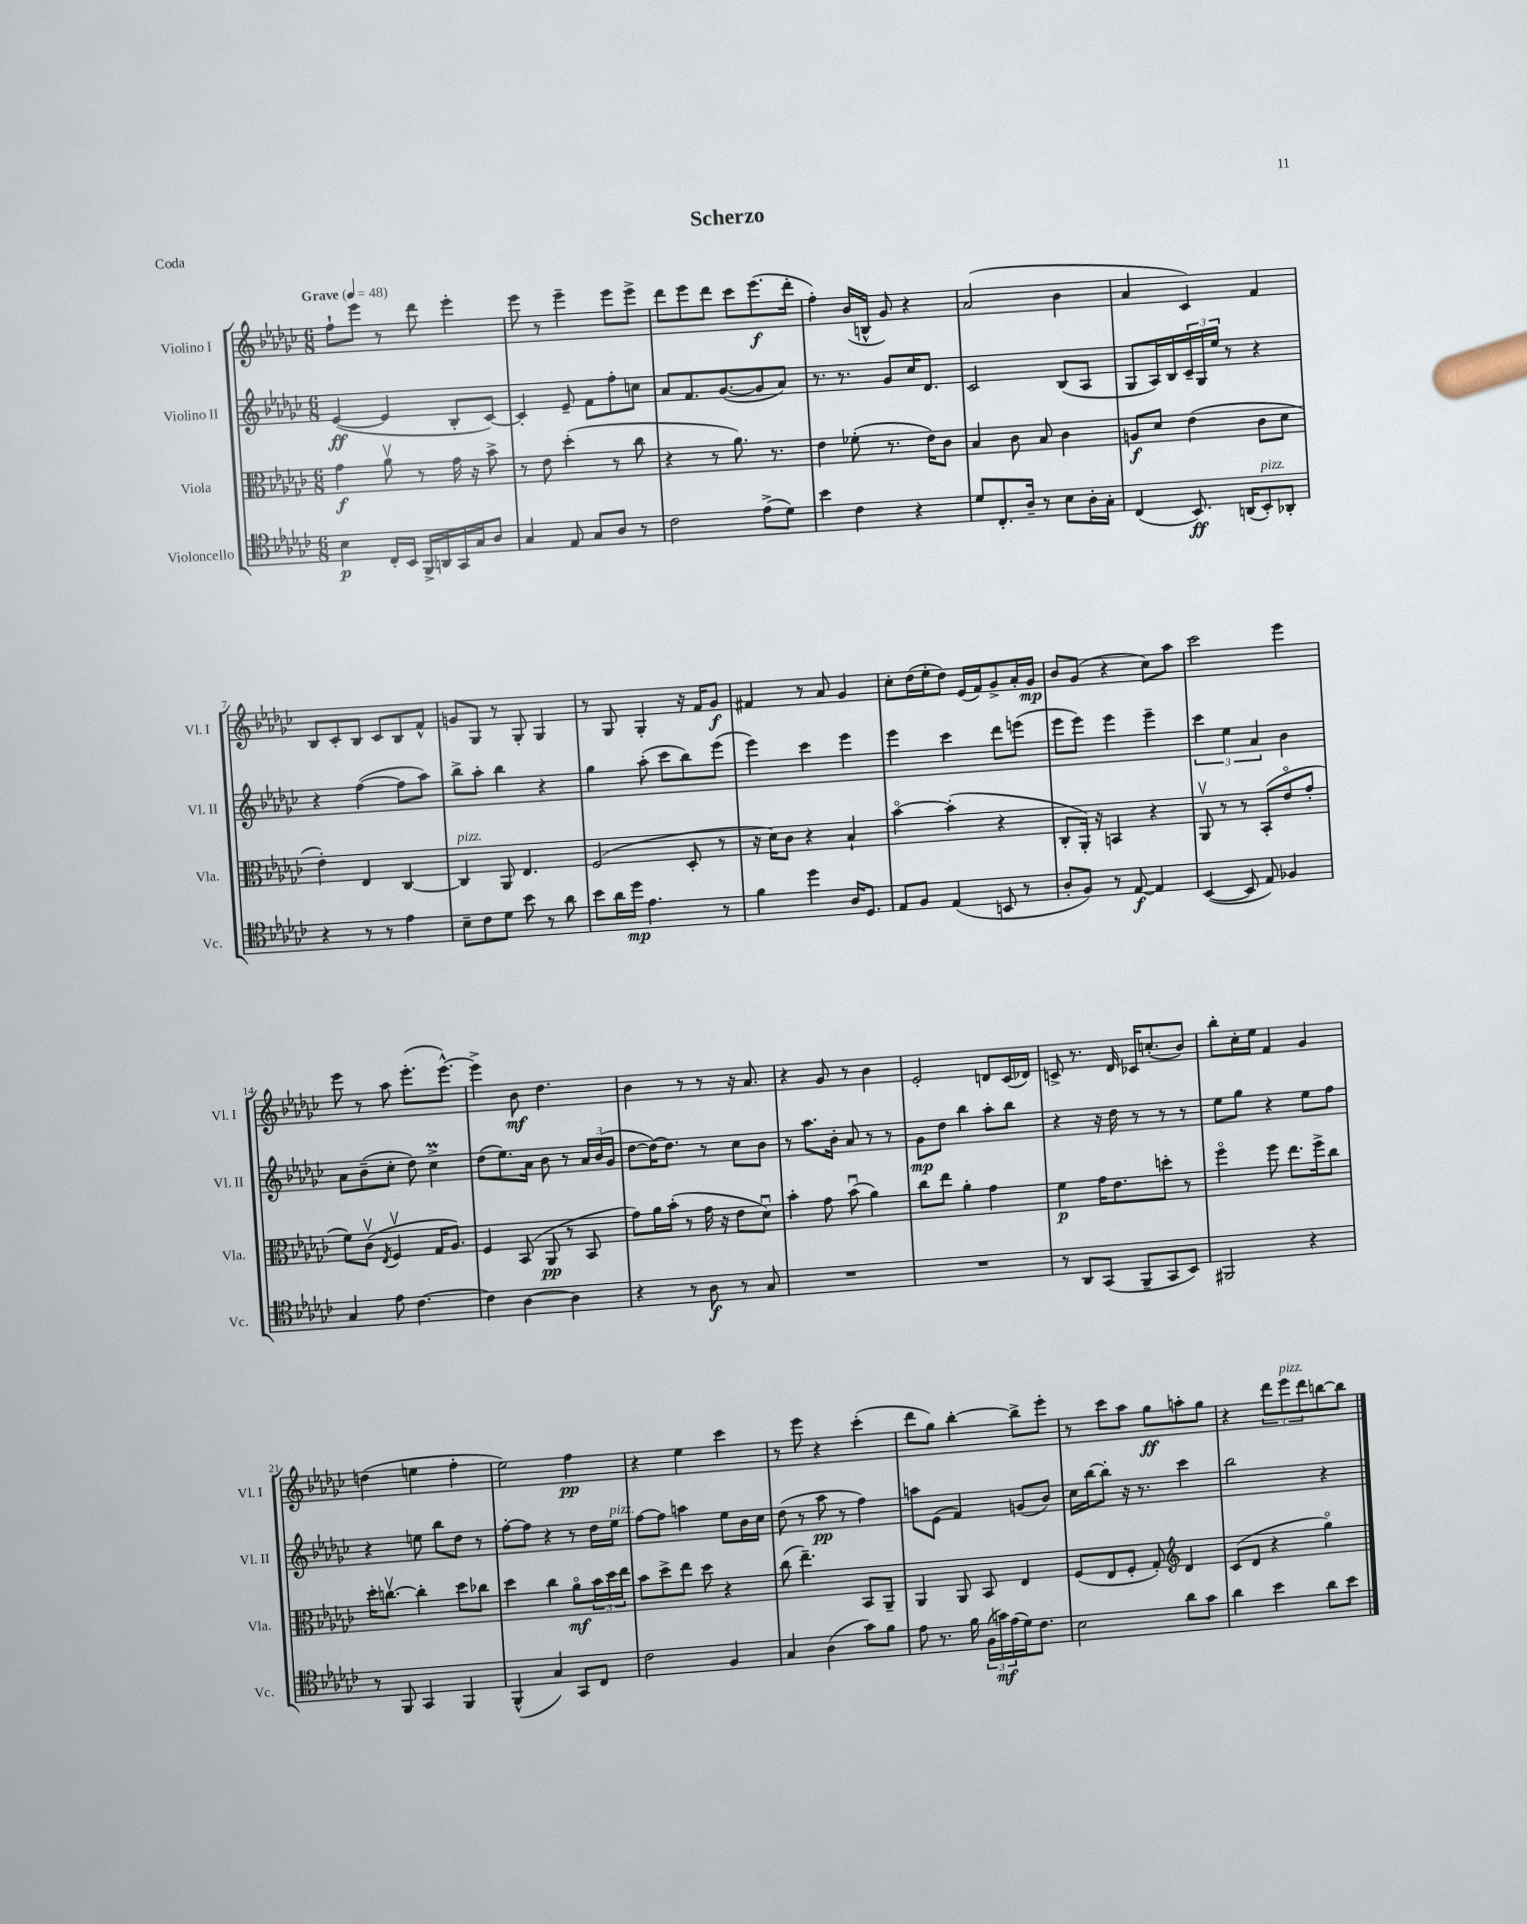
\header { title = "Scherzo" piece = "Coda" }
<<
\new StaffGroup <<
\new Staff = "s0" \with { instrumentName = "Violino I" shortInstrumentName = "Vl. I" } {
    \clef treble \key ges \major \numericTimeSignature \time 6/8 \tempo "Grave" 4 = 48
    f''8-! ees'''8 r8 des'''8 ees'''4-. |
    ees'''8 r8 ees'''4-- ees'''8 ees'''8-> |
    des'''8 ees'''8 des'''8 ces'''8 ees'''8.\f( des'''16-. |
    f''4-.) bes'16( b16-^ ges'8) r4 |
    aes'2( bes'4 |
    aes'4 ces'4) f'4 |
    bes8 ces'8-. bes8 ces'8 bes8 f'8-^ |
    g'8 ges8 r8 ges8-. ges4 |
    r8 ges8 ges4-. r16 f'16 ges'8\f |
    fis'4 r8 aes'8 ges'4 |
    ces''8-. des''16( ees''16-. des''8) ees'16( f'16) ges'8-> aes'16-. ges'16\mp |
    bes'8 ges'8( r4 ces''8) aes''8 |
    ces'''2 ees'''4 |
    ees'''8 r8 aes''8 ees'''8.-.( ees'''8.~-^) |
    ees'''4-> bes'8\mf des''4. |
    bes'4 r8 r8 r16 aes'8. |
    r4 ges'8 r8 bes'4 |
    ees'2-. d'8 ces'16( des'16) |
    c'8-> r8. des'16 ces'16 c''8.-.( bes'8) |
    bes''8-. ces''16-. ees''16 f'4 ges'4 |
    d''4( e''4 f''4-. |
    ees''2) f''4\pp |
    r4 ees''4 ces'''4 |
    r8 ees'''8 r4 ces'''4-.( |
    des'''8 ges''8) bes''4~-. bes''8-> ees'''8-. |
    r8 ces'''8 aes''8 ges''8\ff a''8-. ges''8 |
    r4 \tuplet 3/2 { des'''8 ees'''8^\markup { \italic "pizz." } des'''8 } b''8~ b''8 \bar "|." |
}
\new Staff = "s1" \with { instrumentName = "Violino II" shortInstrumentName = "Vl. II" } {
    \clef treble \key ges \major \numericTimeSignature \time 6/8
    ees'4~\ff( ees'4 bes8-. ces'8~) |
    ces'4-. ees'8-- f'8 f''8-. c''8 |
    aes'8 f'8. ges'8.~( ges'8 aes'8) |
    r8. r8. ges'8 ces''16 des'8. |
    ces'2 bes8( aes8 |
    ges8 aes16) bes16 \tuplet 3/2 { ces'16-- ges16 ees''16 } r8 r4 |
    r4 f''4~( f''8 aes''8) |
    bes''8-> aes''8-. bes''4 r4 |
    ges''4 aes''8-.( ces'''8 bes''8) ees'''8( |
    ees'''4) ces'''4 ees'''4 |
    ees'''4 ces'''4 des'''8 e'''8( |
    ees'''8 ees'''8) ees'''4 ees'''4-- |
    \tuplet 3/2 { ces'''4 ees''4 aes'4 } bes'4 |
    aes'8 bes'8--( ces''8-. des''8) ces''4->\prall |
    des''8( ees''8.) aes'16 bes'8 r8 \tuplet 3/2 { aes'16 bes'16( ges'16 } |
    des''8~ des''16~) des''8. r8 ces''8 bes'8 |
    r8 aes''8. bes'16-. aes'8 r8 r8 |
    ges'8\mp des''8 bes''4 aes''8-. bes''8 |
    r4 r16 des''16 r8 r8 r8 |
    ees''8 ges''8 r4 ees''8 f''8 |
    r4 e''8 bes''8 des''8 r8 |
    f''8~-. f''8 r4 r8 des''16 ees''16^\markup { \italic "pizz." } |
    f''8~ f''8 a''4 ees''8 bes'16 ces''16 |
    des''8( r8 aes''8\pp r8 f''4) |
    a''8 ees'8( f'4) g'8( bes'8) |
    ces''16 bes''16~ bes''8-. r16 r8. ces'''4 |
    bes''2 r4 \bar "|." |
}
\new Staff = "s2" \with { instrumentName = "Viola" shortInstrumentName = "Vla." } {
    \clef alto \key ges \major \numericTimeSignature \time 6/8
    ges'4\f aes'8\upbow r8 ges'16 r16 bes'8-> |
    r8 ees'8 des''4-.( r8 ces''8 |
    r4 r8 aes'8.) r8. |
    ees'4 fes'8-.( r8. ees'16) ces'8 |
    bes4 ces'8 bes8 ces'4 |
    a8\f des'8 ees'4( ces'8 des'8 |
    ees'4-.) ees4 ces4~ |
    ces4^\markup { \italic "pizz." } aes,8 ees4. |
    f2( des8-. r8 |
    r16 des'16) ces'8 r4 bes4-! |
    bes'4~\flageolet bes'4-.( r4 |
    ces8-. aes,16-.) r16 b,4 r4 |
    aes,8\upbow r8 r8 bes,8-.( ees'8\flageolet ges'8-. |
    f'8) ces'8\upbow( \acciaccatura { ees8 } f4\upbow ges16 aes8.) |
    f4 bes,8( aes,8\pp r8 bes,8 |
    ges'8) aes'16 bes'16-.( r8 ges'16 r16 ees'8 des'8\downbow) |
    bes'4-. ges'8 bes'8\downbow( aes'4) |
    ces''8 ees''8 aes'4-. ges'4 |
    f'4\p ges'16 ees'8. d''8-. r8 |
    f''4\flageolet f''8 ees''8. f''16-> ces''8 |
    des''16-. c''8.~\upbow c''4-. des''8 ces''8 |
    des''4 ces''4 aes'8\flageolet\mf \tuplet 3/2 { bes'16 des''16 ees''16 } |
    bes'8 des''8-> ees''8 des''8 r4 |
    ces''8( ees''4.--) bes,8 aes,8-- |
    aes,4 aes,8 bes,8 ees4 |
    f8( ees8 f8-. ges8-.) \clef treble des'4 |
    ces'8( des'8 r4 ges''4\flageolet) \bar "|." |
}
\new Staff = "s3" \with { instrumentName = "Violoncello" shortInstrumentName = "Vc." } {
    \clef tenor \key ges \major \numericTimeSignature \time 6/8
    bes4\p ces16-. bes,16 f,16-> a,16 ges,16 ges16 aes8 |
    ges4 ees8 ges8 aes8 r8 |
    ces'2 ees'8->( des'8) |
    bes'4 ces'4 r4 |
    des'8 ces8.-. aes16-- r8 bes8 aes16-. ges16-. |
    ces4( bes,8.\ff) a,16( bes,8-.^\markup { \italic "pizz." }) aes,8-. |
    r4 r8 r8 ees'4 |
    bes8-- ces'8 des'8 bes'8 r8 aes'8 |
    bes'8 aes'16 des''16\mp ees'4. r8 |
    f'4 des''4 aes16 des8. |
    ees8 f8 ees4( b,8 r8 |
    aes8-. f8) r8 ees8~\f ees4 |
    bes,4~( bes,8 ees8) fes4 |
    ges4 ees'8 ces'4.~ |
    ces'4 aes4~ aes4 |
    r4 r8 aes8\f r8 ges8 |
    R2. |
    R2. |
    r8 aes,8 ges,8( f,8-- ges,8 bes,8) |
    fis,2 r4 |
    r8 f,8 ges,4 f,4 |
    f,4-^( ges4) ges,8 ces8 |
    ces'2 f4 |
    ges4 aes4( ges'8) f'8 |
    ees'8 r8. f'16 \tuplet 3/2 { f16( g'16\mf) ees'16( } des'16) ces'8. |
    bes2 aes'8 ges'8 |
    aes'4 bes'4 aes'8 bes'8 \bar "|." |
}
>>
>>
